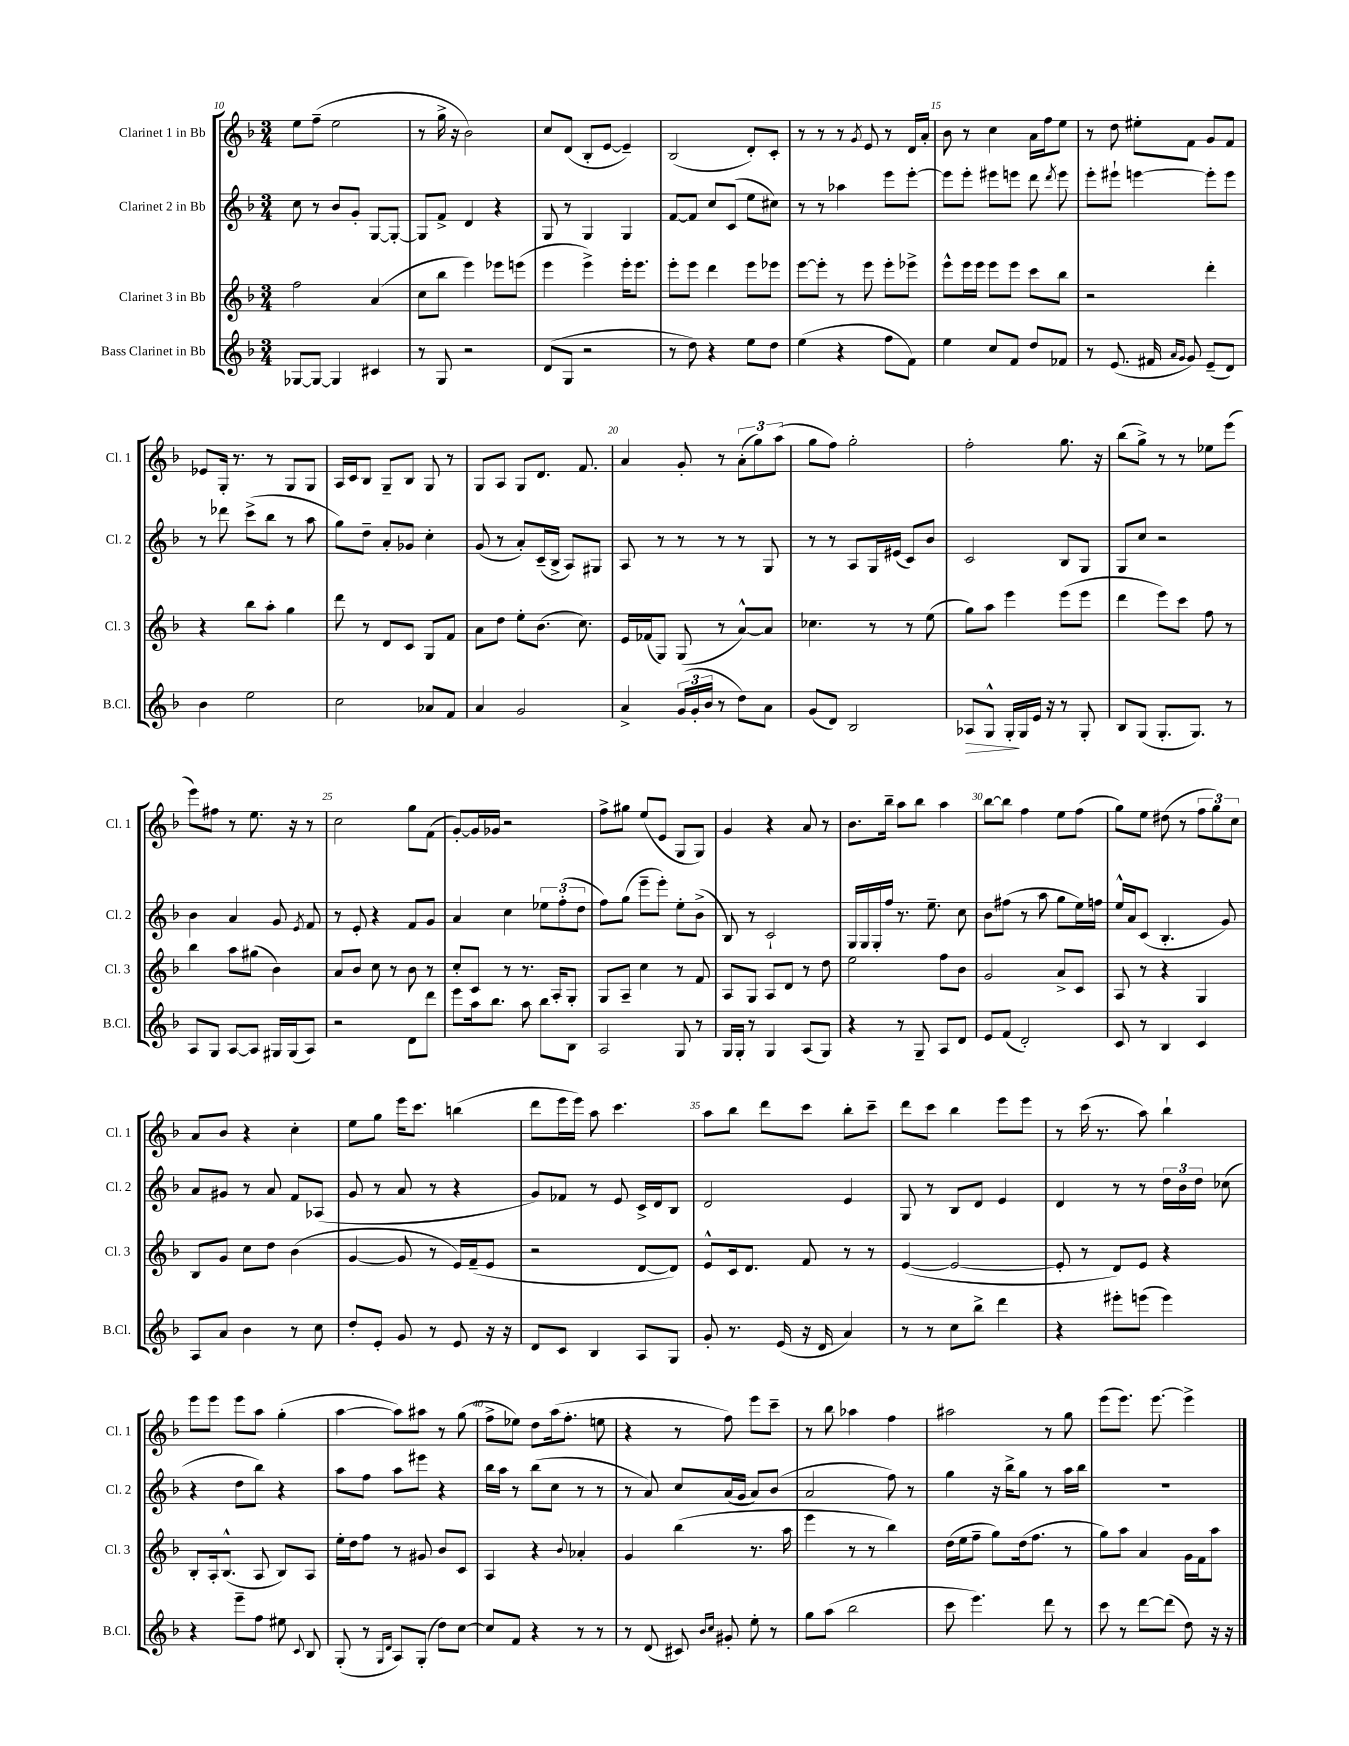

**kern	**kern	**kern	**kern
*staff4	*staff3	*staff2	*staff1
*clefG2	*clefG2	*clefG2	*clefG2
*k[b-]	*k[b-]	*k[b-]	*k[b-]
*M3/4	*M3/4	*M3/4	*M3/4
[8G-	2ff	8cc	8ee
8G-_	.	8r	(8ff~
4G-]	.	8b-	2ee
.	.	8g'	.
4c#	(4a	[8G	.
.	.	8G'_	.
=	=	=	=
8r	8cc	8G]	8r
8G	8bb-	8f^	16gg^
.	.	.	16r
2r	4eee)	4d	2b-)
.	8eee-	4r	.
.	(8eee	.	.
=	=	=	=
(8d	4eee	8G	8cc
8G	.	8r	(8d
2r	4eee^)	4G	8B-'
.	.	.	[8e
.	16eee'	4G	4e~])
.	8.eee	.	.
=	=	=	=
8r	8eee'	[8f	(2B-
8dd)	8eee	8f]	.
4r	4ddd	8cc	.
.	.	(8c	.
8ee	8eee	8ee	8d')
8dd	8eee-	8cc#)	8c'
=	=	=	=
(4ee	[8eee	8r	8r
.	8eee']	8r	8r
4r	8r	4aa-	8r
.	.	.	8qg
.	8eee	.	8e
8ff	8eee'	8eee	8r
8f)	8eee-^	[8eee'	16d
.	.	.	16a'
=	=	=	=
4ee	8eee^^	8eee]	8b-
.	16eee	8eee'	8r
.	16eee	.	.
8cc	8eee	8eee#	4cc
8f	8eee	8eee	.
8dd	8ccc	8ddd	16a
.	.	.	16ff
.	.	8qddd	.
8f-	8bb-	8eee	8ee
=	=	=	=
8r	2r	8eee'	8r
(8.e	.	8eee#`	8dd
.	.	[4eee	8ee#'
16f#	.	.	.
16qqa	.	.	.
16qqg	.	.	.
8g)	.	.	8f
(8e~	4ddd'	8eee']	8g
8d)	.	8eee	8f
=	=	=	=
4b-	4r	8r	8e-
.	.	8ddd-	16G'
.	.	.	8.r
2ee	8bb-	(8ccc^	.
.	8aa'	8bb-	8r
.	4gg	8r	8G
.	.	8aa	8G
=	=	=	=
2cc	8ddd	8gg)	16A
.	.	.	16c
.	8r	8dd~	8B-
.	8d	8a'	8G~
.	8c	8g-	8B-
8a-	8G	4cc'	8G
8f	8f	.	8r
=	=	=	=
4a	8a	(8g	8G
.	8dd	8r	8A
2g	8ee'	8a')	8G
.	(8.b-	(16c~	8.d
.	.	16B-^	.
.	.	8A)	.
.	8.cc)	.	8.f
.	.	8G#	.
=	=	=	=
4a^	16e	8A	4a
.	(16f-	.	.
.	8G)	8r	.
(24g	(8G	8r	8g'
24g'	.	.	.
24b-	.	.	.
8r	8r	8r	8r
8dd)	[8a^^)	8r	(12a'
.	.	.	12gg)
8a	8a]	8G	.
.	.	.	(12aa
=	=	=	=
(8g	4.cc-	8r	8gg
8d)	.	8r	8ff)
2B-	.	8A	2gg'
.	8r	16G	.
.	.	(16e#	.
.	8r	8c)	.
.	(8ee	8b-	.
=	=	=	=
8A-	8gg)	2c	2ff'
8G^^	8aa	.	.
16G'	4eee	.	.
16G	.	.	.
16e	.	.	.
16r	.	.	.
8r	(8eee	8B-	8.gg
8G'	8eee	8G	.
.	.	.	16r
=	=	=	=
8B-	4ddd	8G	(8bb-
(8G	.	8cc	8gg^)
8.G'	8eee)	2r	8r
.	8ccc	.	8r
8.G)	.	.	.
.	8ff	.	8ee-
8r	8r	.	(8eee
=	=	=	=
8A	4bb-	4b-	8eee)
8G	.	.	8ff#
[8A	8aa	4a	8r
8A]	(8gg#	.	8.ee
16G#	4b-)	8g	.
(16G#	.	.	16r
.	.	8qe	.
8A)	.	8f	8r
=	=	=	=
2r	8a	8r	2cc
.	8b-	8e'	.
.	8cc	4r	.
.	8r	.	.
8d	8b-	8f	8gg
8ddd	8r	8g	(8f
=	=	=	=
8eee	8cc'	4a	[8g')
16aa	8c	.	16g]
8.bb-	.	.	16g-
.	8r	4cc	2r
8aa	8.r	.	.
8bb-	.	12ee-	.
.	16A'	.	.
.	.	(12ff'	.
8B-	8G'	.	.
.	.	12dd	.
=	=	=	=
2A	8G	8ff)	8ff^
.	8A~	(8gg	8gg#
.	4cc	8eee~	(8ee
.	.	8eee')	8e
8G	8r	8ee'	8G
8r	8f	(8b-^	8G)
=	=	=	=
16G	8A	8B-)	4g
16G'	.	.	.
8r	8G	8r	.
4G	8A	2c`	4r
.	8d	.	.
(8A	8r	.	8a
8G)	8dd	.	8r
=	=	=	=
4r	2ee	16G	8.b-
.	.	16G	.
.	.	16G'	.
.	.	16ff	16bb-~
8r	.	8.r	8aa
8G~	.	.	8bb-
.	.	8.ee~	.
8A	8ff	.	4aa
8d	8b-	8cc	.
=	=	=	=
8e	2g	8b-	[8bb-
(8f	.	(8ff#	8bb-]
2d')	.	8r	4ff
.	.	8aa	.
.	8a^	8gg	8ee
.	8c	16ee)	(8ff
.	.	16ff	.
=	=	=	=
8c	8A	16ee^^	8gg)
.	.	16a	.
8r	8r	(8c	8ee
4B-	4r	4.B-'	(8dd#
.	.	.	8r
4c	4G	.	12ff
.	.	.	12gg)
.	.	8g)	.
.	.	.	12cc
=	=	=	=
8A	8B-	8a	8a
8a	8g	8g#	8b-
4b-	8cc	8r	4r
.	8dd	8a	.
8r	(4b-	8f	4cc'
8cc	.	(8A-	.
=	=	=	=
8dd'	[4g	8g	8ee
8e'	.	8r	8gg
8g	8g]	8a	16eee
.	.	.	8.ccc
8r	8r	8r	.
8e	16e)	4r	(4bb
.	(16f~	.	.
16r	8e	.	.
16r	.	.	.
=	=	=	=
8d	2r	8g)	8ddd
8c	.	8f-	16eee
.	.	.	16eee)
4B-	.	8r	8aa
.	.	8e	4.ccc
8A	[8d	16c^	.
.	.	16d	.
8G	8d])	8B-	.
=	=	=	=
8g'	8e^^	2d	8aa
8.r	16c	.	8bb-
.	8.d	.	.
.	.	.	8ddd
(16e	.	.	.
16r	8f	.	8ccc
16d	.	.	.
4a)	8r	4e	8bb-'
.	8r	.	8ccc~
=	=	=	=
8r	([4e	8G	8ddd
8r	.	8r	8ccc
8cc	2e_	8B-	4bb-
8bb-^	.	8d	.
4ddd	.	4e	8eee
.	.	.	8eee
=	=	=	=
4r	8e']	4d	8r
.	8r	.	(16ccc
.	.	.	8.r
8eee#'	8d)	8r	.
(8eee	8e	8r	8aa)
4eee)	4r	24dd	4bb-`
.	.	24b-	.
.	.	24dd	.
.	.	(8cc-	.
=	=	=	=
4r	8B-'	4r	8eee
.	16A'	.	8eee
.	(8.B-^^	.	.
8eee~	.	8dd	8eee
8ff	8A	8bb-)	8aa
8ee#	8B-)	4r	(4gg'
8qqc	.	.	.
8B-	8A	.	.
=	=	=	=
(8G'	16ee'	8aa	[4aa
.	16dd	.	.
8r	8ff	8ff	.
16qqG	.	.	.
16qqd	.	.	.
8A)	8r	8aa	8aa])
(8G'	8g#	8eee#	8aa#
8dd)	8b-	4r	8r
[8cc	8c	.	(8gg
=	=	=	=
8cc]	4A	16bb-	8ff^
.	.	16aa	.
8f	.	8r	8ee-)
4r	4r	(8bb-	8dd
.	.	8cc	(16aa
.	.	.	8.ff'
.	8qqb-	.	.
8r	4a-'	8r	.
8r	.	8r	8ee
=	=	=	=
8r	4g	8r	4r
(8d	.	8a)	.
8c#)	(4bb-	8cc	8r
16qqb-	.	.	.
16qqcc	.	.	.
8g#'	.	(16a	8ff)
.	.	16g	.
8ee'	8.r	8a)	8eee
8r	.	(8b-	8ccc~
.	16aa	.	.
=	=	=	=
8gg	4eee	2a	8r
(8aa	.	.	8bb-
2bb-	8r	.	4aa-
.	8r	.	.
.	4bb-)	8ff)	4ff
.	.	8r	.
=	=	=	=
8ccc	(16dd	4gg	2aa#
.	16ee	.	.
4.eee)	8ff~	.	.
.	8gg)	16r	.
.	.	16bb-^	.
.	(16dd	8gg	.
.	8.ff	.	.
8ddd	.	8r	8r
8r	8r	16aa	8gg
.	.	16bb-	.
=	=	=	=
8ccc	8gg)	2.r	(8eee
8r	8aa	.	8.eee)
[8ddd	4a	.	.
.	.	.	[8.eee
(8ddd]	.	.	.
8dd)	16g	.	4eee^]
.	16f	.	.
16r	8aa	.	.
16r	.	.	.
==	==	==	==
*-	*-	*-	*-
